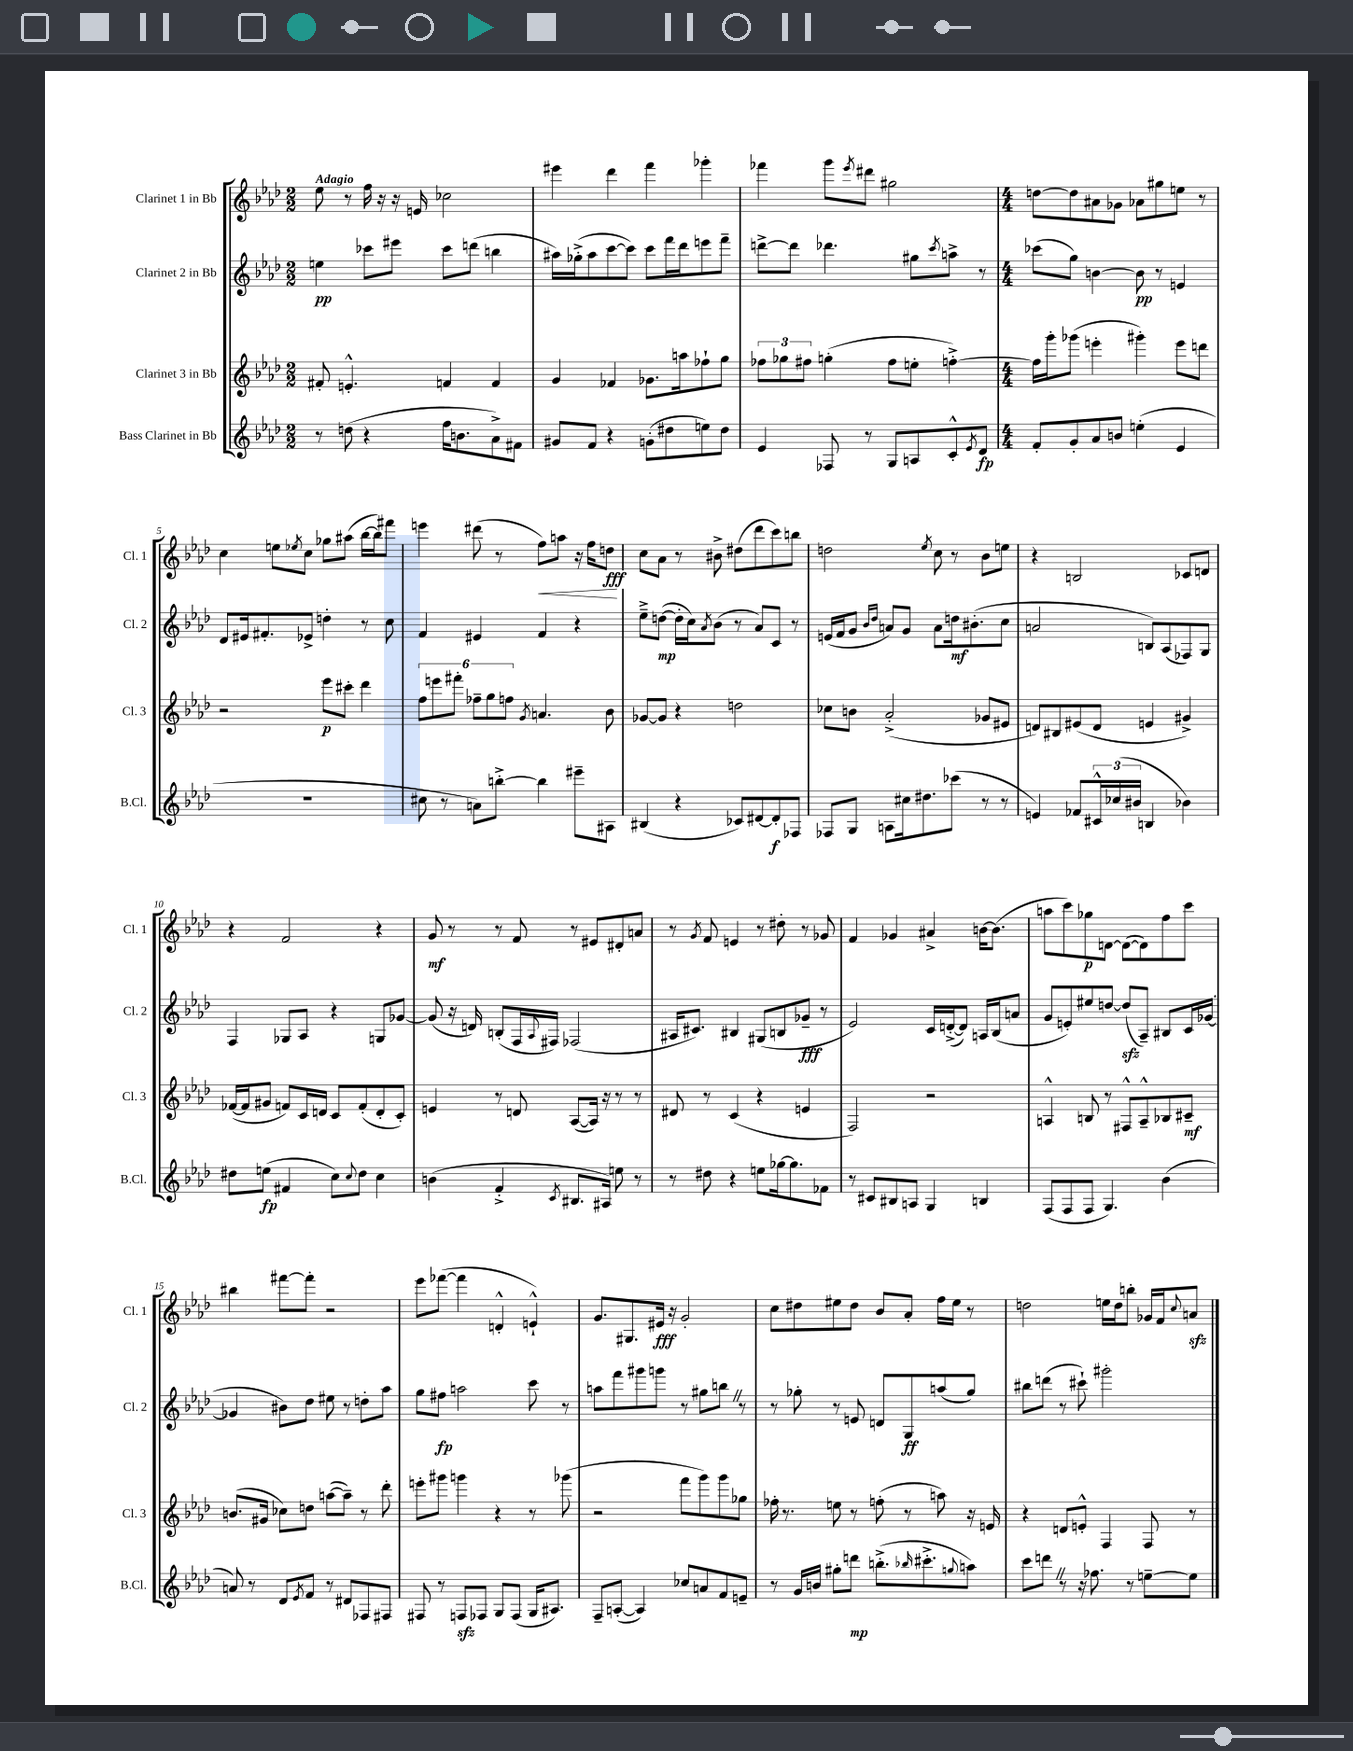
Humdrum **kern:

**kern	**kern	**kern	**kern
*staff4	*staff3	*staff2	*staff1
*clefG2	*clefG2	*clefG2	*clefG2
*k[b-e-a-d-]	*k[b-e-a-d-]	*k[b-e-a-d-]	*k[b-e-a-d-]
*M2/2	*M2/2	*M2/2	*M2/2
8r	8f#'	4ee	8ee-
(8dd	4.e'^^	.	8r
4r	.	8ccc-	16ff
.	.	.	16r
.	.	8eee#	16r
.	.	.	16e
16ff	4f	8ccc-	2cc-
8.b	.	.	.
.	.	(8ddd	.
8a-^)	4f	4bb	.
8f#	.	.	.
=	=	=	=
8g#	4g	16aa#)	4eee#
.	.	(16gg-'^	.
8f	.	8aa#	.
4r	4f-	[8ccc	4ddd-
.	.	8ccc])	.
(8g'	8.g-	8ccc	4fff
8dd#	.	16fff	.
.	16aa	16ddd-	.
8ee)	8ff-`	8eee	4ggg-'
8dd#	8gg	8fff~	.
=	=	=	=
4e-	12ff-	[8ddd^	4fff-
.	12gg-	.	.
.	.	8ddd]	.
.	12ff#	.	.
8F-	(4gg'	4.ddd-	8ggg
.	.	.	8qeee-
8r	.	.	8ddd#
8G	8ff#	.	2gg#
8A	8ee'	8gg#	.
.	.	8qccc	.
8c'^^	[4ff'^)	8aa^	.
8qe-	.	.	.
8d-	.	8r	.
=	=	=	=
*M4/4	*M4/4	*M4/4	*M4/4
8f'	16ff]	(8ccc-	[8dd
.	16ggg'	.	.
8g'	(8ggg-	8gg)	8dd]
8a-	4eee'	[4b	8a#
8b	.	.	8g-
(4ee'	4ggg#')	8b]	8a-
.	.	8r	8gg#
4e-	8eee	4e	8ee
.	8ddd	.	8r
=	=	=	=
1r	2r	8d-	4cc
.	.	16e#	.
.	.	8.f#'	.
.	.	.	8ee
.	.	.	8qee-
.	.	8e-^	8cc
.	8eee-	4dd'	8gg-
.	8ccc#'	.	(8aa#
.	4ddd-	8r	[16bb-
.	.	.	16bb-])
.	.	8cc	8fff#
=	=	=	=
8cc#	12ff	4f	4eee
.	12eee	.	.
8r	.	.	.
.	12fff#'	.	.
8a)	12ff-~	4e#	(8ddd#
.	12gg	.	.
[8bb'^	.	.	8r
.	12ff	.	.
.	8qg	.	.
4bb]	4.a	4f	8ff)
.	.	.	8aa
8eee#~	.	4r	16r
.	.	.	16ff
8A#	8b-	.	8dd
=	=	=	=
(4B#	[8g-	8ee-~^	8cc
.	8g-]	([8dd	8a-
4r	4r	16dd']	8r
.	.	16cc)	.
.	.	8qa-	.
.	.	(8b-	8b#^
8c-)	2dd	8r	(8dd#
[8d#	.	8a-)	8ddd-
8d#']	.	8c	8ccc)
8F-	.	8r	8bb
=	=	=	=
8F-	8cc-	(16e	2dd
.	.	16f	.
8G	8b	8g	.
.	.	16qqb-	.
.	.	16qqdd-	.
8A	(2a-'^	8a)	.
16cc#	.	8g	.
8.dd#	.	.	.
.	.	.	8qee-
.	.	8a	8cc
(8ccc-	.	16dd	8r
.	.	(8.b#'	.
8r	8g-	.	8b-
8r	8e#	8cc	8ee
=	=	=	=
4e)	8d)	2a	4r
.	8B#	.	.
8f-	(8e#	.	2B
24c#^^	8d	.	.
(24cc-	.	.	.
24b#	.	.	.
4B	4e	8B)	.
.	.	(8A-	.
4b-)	4g#^)	8F-)	8c-
.	.	8G	8d
=	=	=	=
8dd#	([16f-	4F	4r
.	16f-]	.	.
(8ee	8g#	.	.
4f#	8f)	8G-	2f
.	16c	8A-	.
.	16d	.	.
8cc)	8c	4r	.
8qqcc	.	.	.
8dd#	(8f'	.	.
4cc	8d'	8G	4r
.	8c')	[8g-	.
=	=	=	=
(4b	4e	(8g-]	8g
.	.	16r	8r
.	.	16d)	.
4f'^	8r	(8B'	8r
.	8d	16F	8f
.	.	8qqA-	.
.	.	16F#)	.
8qc	.	.	.
8.B#	([8A-	(2F-	8r
.	16A-])	.	8e#
16A#)	16r	.	.
8ee	8r	.	8d#'
8r	8r	.	8a
=	=	=	=
8r	8d#	16A#	8r
.	.	8.c#)	.
.	.	.	8qg
8dd#	8r	.	8f
4r	(4c	4B#	4e
8ee	4r	(8G#	8r
[16gg-	.	8B	8dd#'
8.gg-]	.	.	.
.	4e	8g-~	8r
8f-	.	8r	8g-
=	=	=	=
8r	2F)	2e-)	4f
8c#	.	.	.
8B#	.	.	4g-
8A	.	.	.
4G	2r	16c	4a#^
.	.	([16d'^	.
.	.	8d])	.
4B	.	16A	[16b
.	.	(16B-	(8.b]
.	.	8a	.
=	=	=	=
(8F	4A^^	8g	8aa
8F	.	8e')	8ccc)
8F	8B	8ee#	8gg-
4.G)	8r	[8dd	[8d
.	8F#^^	(8dd]	(8d_
.	8A~^^	8A-~)	8d])
(4b-	8B-	8B#	8ff
.	8c#~	16c	8ccc
.	.	([16g-	.
=	=	=	=
8a)	(8.b	4g-]	4bb#
8r	.	.	.
.	16g#	.	.
8d-	8cc-)	8b#)	[8fff#
8qe-	.	.	.
8f	8dd	8dd-	8fff#']
8r	([8aa	8ee#	2r
8d#	8aa~])	8r	.
8F-	8r	8dd'	.
8F#	8ddd-'	8aa-	.
=	=	=	=
8F#	8eee'	8gg	8eee-
8r	8ggg#	8ff#	([8fff-
8F	4ggg	2aa	4fff-]
8F-	.	.	.
8G	4r	.	4d'^^
(8F-	.	.	.
16G	8r	8ccc	4e`^^)
8.A#)	.	.	.
.	(8ggg-	8r	.
=	=	=	=
8F~	2r	8aa	8.g
([8A'	.	8fff	.
.	.	.	8.G#
4A])	.	8ggg#	.
.	.	8ggg	16e#
.	.	.	16r
8cc-	8fff	8r	2g'
8a	8ggg)	8gg#	.
8f	8ggg	8bb	.
8e~	8gg-	8r	.
=	=	=	=
8r	16ff-'	8r	8cc
.	8.r	.	.
16g	.	8gg-'	8dd#
16b	.	.	.
8gg#'	8ee	8r	8ee#
8ddd	8r	8e	8dd#
(8.bb'^	(8ff'	8d	8b-
.	8r	8G	8a-'
16qqbb-	.	.	.
8.ccc#'^	.	.	.
.	8aa)	(8aa	16ff
.	.	.	16ee#
8qqgg	.	.	.
8aa)	16r	8gg-)	8r
.	16e	.	.
=	=	=	=
8ccc	4r	8bb#	2dd
8ddd	.	(8ddd	.
8r	8d	8r	.
16r	8e'^^	8ccc#`)	.
8.ff-	.	.	.
.	4F	2ggg#'	16ee
.	.	.	16dd
8r	.	.	8bb'
[8ee~	8F	.	16g-
.	.	.	16f
.	.	.	8qqcc
8ee]	8r	.	8a
==	==	==	==
*-	*-	*-	*-
